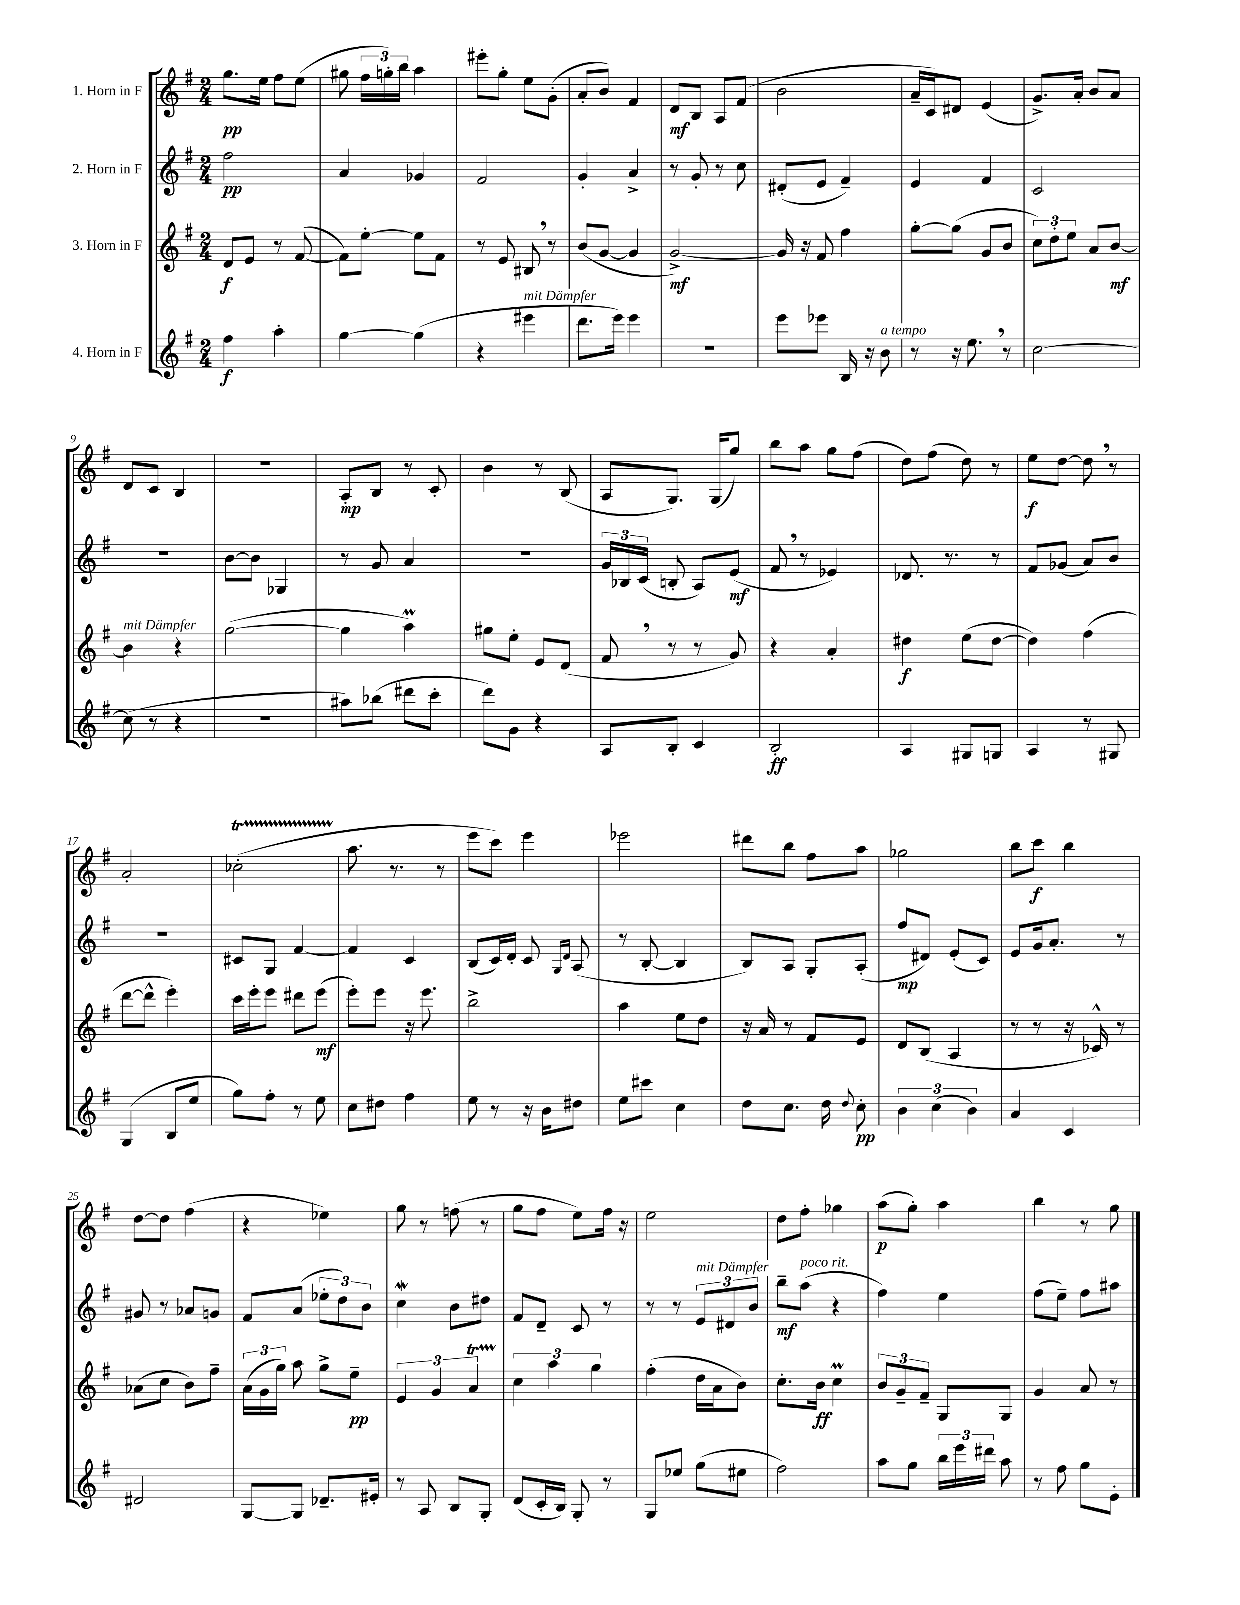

**kern	**dynam	**kern	**dynam	**kern	**dynam	**kern	**dynam
*part4	*part4	*part3	*part3	*part2	*part2	*part1	*part1
*staff4	*staff4	*staff3	*staff3	*staff2	*staff2	*staff1	*staff1
*I"4. Horn in F	*	*I"3. Horn in F	*	*I"2. Horn in F	*	*I"1. Horn in F	*
*clefG2	*	*clefG2	*	*clefG2	*	*clefG2	*
*k[f#]	*	*k[f#]	*	*k[f#]	*	*k[f#]	*
*M2/4	*	*M2/4	*	*M2/4	*	*M2/4	*
=1	=1	=1	=1	=1	=1	=1	=1
4ff#\	f	8d/L	f	2ff#\	pp	8.gg\L	pp
.	.	8e/J	.	.	.	.	.
.	.	.	.	.	.	16ee\Jk	.
4aa'\	.	8r	.	.	.	8ff#\L	.
.	.	([8f#/	.	.	.	(8ee\J	.
=2	=2	=2	=2	=2	=2	=2	=2
[4gg\	.	8f#\L])	.	4a/	.	8gg#X\	.
.	.	[8ee'\J	.	.	.	24ff#\LL	.
.	.	.	.	.	.	24ggn'\)	.
.	.	.	.	.	.	24bb\JJ	.
(4gg\]	.	8ee\L]	.	4g-X/	.	4aa\	.
.	.	8f#\J	.	.	.	.	.
=3	=3	=3	=3	=3	=3	=3	=3
4r	.	8r	.	2f#/	.	8eee#X'\L	.
.	.	8e/	.	.	.	8gg'\J	.
!LO:TX:a:i:t=mit Dämpfer	!	!	!	!	!	!	!
4eee#X\	.	8B#X,/	.	.	.	8ee\L	.
.	.	8r	.	.	.	(8g'\J	.
=4	=4	=4	=4	=4	=4	=4	=4
8.ddd\L	.	(8b/L	.	4g'/	.	8a'/L	.
.	.	[8g/J	.	.	.	8b/J)	.
16eee\Jk)	.	.	.	.	.	.	.
4eee\	.	4g/]	.	4a^/	.	4f#/	.
=5	=5	=5	=5	=5	=5	=5	=5
2r	.	[2g^/)	mf	8r	.	8d/L	mf
.	.	.	.	8g'/	.	8B/J	.
.	.	.	.	8r	.	8A/L	.
.	.	.	.	8cc\	.	(8f#/J	.
=6	=6	=6	=6	=6	=6	=6	=6
8eee\L	.	16g/]	.	(8d#X'/L	.	2b\	.
.	.	16r	.	.	.	.	.
8eee-X\J	.	8f#/	.	8e/J	.	.	.
16B/	.	4ff#\	.	4f#~/)	.	.	.
16r	.	.	.	.	.	.	.
!LO:TX:a:i:t=a tempo	!	!	!	!	!	!	!
8b\	.	.	.	.	.	.	.
=7	=7	=7	=7	=7	=7	=7	=7
8r	.	[8gg'\L	.	4e/	.	16a~/LL	.
.	.	.	.	.	.	16c/J)	.
16r	.	(8gg\J]	.	.	.	8d#X/J	.
8.ee,\	.	.	.	.	.	.	.
.	.	8g/L	.	4f#/	.	(4e/	.
8r	.	8b/J	.	.	.	.	.
=8	=8	=8	=8	=8	=8	=8	=8
[2cc\	.	12cc\L)	.	2c/	.	8.g^/L)	.
.	.	12dd'\	.	.	.	.	.
.	.	12ee\J	.	.	.	.	.
.	.	.	.	.	.	16a'/Jk	.
.	.	8a/L	.	.	.	8b/L	.
.	.	[8b/J	mf	.	.	8a/J	.
!!LO:LB:g=z
=9	=9	=9	=9	=9	=9	=9	=9
!	!	!LO:TX:a:i:t=mit Dämpfer	!	!	!	!	!
(8cc\]	.	4b\]	.	2r	.	8d/L	.
8r	.	.	.	.	.	8c/J	.
4r	.	4r	.	.	.	4B/	.
=10	=10	=10	=10	=10	=10	=10	=10
2r	.	([2gg\	.	[8b\L	.	2r	.
.	.	.	.	8b\J]	.	.	.
.	.	.	.	4G-X/	.	.	.
=11	=11	=11	=11	=11	=11	=11	=11
8aa#X\L)	.	4gg\]	.	8r	.	8A'/L	mp
(8bb-X\J	.	.	.	8g/	.	8B/J	.
8ddd#X\L	.	4aaM\)	.	4a/	.	8r	.
8ccc'\J	.	.	.	.	.	8c'/	.
=12	=12	=12	=12	=12	=12	=12	=12
8ddd\L)	.	8gg#X\L	.	2r	.	4b\	.
8g\J	.	8ee'\J	.	.	.	.	.
4r	.	8e/L	.	.	.	8r	.
.	.	(8d/J	.	.	.	(8B/	.
=13	=13	=13	=13	=13	=13	=13	=13
8A/L	.	8f#,/	.	24g/LL	.	8A/L	.
.	.	.	.	24B-X/	.	.	.
.	.	.	.	(24c/JJ	.	.	.
8B'/J	.	8r	.	8Bn'/	.	8.G/J)	.
4c/	.	8r	.	8A/L)	.	.	.
.	.	.	.	.	.	(16G/KL	.
.	.	8g/)	.	(8e/J	mf	8gg/J)	.
=14	=14	=14	=14	=14	=14	=14	=14
2B'/	ff	4r	.	8f#,/	.	8bb\L	.
.	.	.	.	8r	.	8aa\J	.
.	.	4a'/	.	4e-X/)	.	8gg\L	.
.	.	.	.	.	.	(8ff#\J	.
=15	=15	=15	=15	=15	=15	=15	=15
4A/	.	4dd#X\	f	8.d-X/	.	8dd\L)	.
.	.	.	.	.	.	(8ff#\J	.
.	.	.	.	8.r	.	.	.
8G#X/L	.	(8ee\L	.	.	.	8dd\)	.
8Gn/J	.	[8dd#\J	.	8r	.	8r	.
=16	=16	=16	=16	=16	=16	=16	=16
4A/	.	4dd#\])	.	8f#/L	.	8ee\L	f
.	.	.	.	(8g-X/J	.	[8dd\J	.
8r	.	(4ff#\	.	8a/L)	.	8dd,\]	.
8G#X/	.	.	.	8b/J	.	8r	.
!!LO:LB:g=z
=17	=17	=17	=17	=17	=17	=17	=17
(4G/	.	[8ddd\L	.	2r	.	2a'/	.
.	.	8ddd^^\J]	.	.	.	.	.
8B/L	.	4eee'\)	.	.	.	.	.
8ee/J	.	.	.	.	.	.	.
=18	=18	=18	=18	=18	=18	=18	=18
8gg\L)	.	16ccc\LL	.	8c#X/L	.	(2cc-XT'\	.
.	.	16eee'\J	.	.	.	.	.
8ff#'\J	.	8eee\J	.	8G/J	.	.	.
8r	.	8ddd#X\L	.	[4f#/	.	.	.
8ee\	.	(8eee\J	mf	.	.	.	.
=19	=19	=19	=19	=19	=19	=19	=19
8cc\L	.	8eee'\L)	.	4f#/]	.	8.aa\	.
8dd#X\J	.	8eee\J	.	.	.	.	.
.	.	.	.	.	.	8.r	.
4ff#\	.	16r	.	4c/	.	.	.
.	.	8.eee\	.	.	.	.	.
.	.	.	.	.	.	8r	.
=20	=20	=20	=20	=20	=20	=20	=20
8ee\	.	2bb^\	.	(8B/L	.	8eee\L	.
8r	.	.	.	16c/L)	.	8ccc\J)	.
.	.	.	.	16d'/JJ	.	.	.
16r	.	.	.	8c/	.	4eee\	.
16b\KL	.	.	.	.	.	.	.
.	.	.	.	16qqG/LL	.	.	.
.	.	.	.	16qqd/JJ	.	.	.
8dd#X\J	.	.	.	(8A/	.	.	.
=21	=21	=21	=21	=21	=21	=21	=21
8ee\L	.	4aa\	.	8r	.	2eee-X\	.
8ccc#X\J	.	.	.	[8B'/	.	.	.
4cc\	.	8ee\L	.	4B/]	.	.	.
.	.	8dd\J	.	.	.	.	.
=22	=22	=22	=22	=22	=22	=22	=22
8dd\L	.	16r	.	8B/L)	.	8ddd#X\L	.
.	.	16a/	.	.	.	.	.
8.cc\J	.	8r	.	8A/J	.	8bb\J	.
.	.	8f#/L	.	8G'/L	.	8ff#\L	.
16dd\	.	.	.	.	.	.	.
8qqdd/	.	.	.	.	.	.	.
8cc'\	pp	8e/J	.	(8A'/J	.	8aa\J	.
=23	=23	=23	=23	=23	=23	=23	=23
6b\	.	8d/L	.	8ff#/L	mp	2gg-X\	.
.	.	(8B/J	.	8d#X/J)	.	.	.
(6cc\	.	.	.	.	.	.	.
.	.	4A/	.	(8e'/L	.	.	.
6b\)	.	.	.	.	.	.	.
.	.	.	.	8c/J)	.	.	.
=24	=24	=24	=24	=24	=24	=24	=24
4a/	.	8r	.	8e/L	.	8bb\L	.
.	.	8r	.	16g/k	.	8ccc\J	f
.	.	.	.	8.a'/J	.	.	.
4c/	.	16r	.	.	.	4bb\	.
.	.	16c-X^^/)	.	.	.	.	.
.	.	8r	.	8r	.	.	.
!!LO:LB:g=z
=25	=25	=25	=25	=25	=25	=25	=25
2d#X/	.	(8a-X\L	.	8g#X/	.	[8dd\L	.
.	.	8cc\J	.	8r	.	8dd\J]	.
.	.	8b\L)	.	8a-X/L	.	(4ff#\	.
.	.	8ff#~\J	.	8gn/J	.	.	.
=26	=26	=26	=26	=26	=26	=26	=26
[8G/L	.	(24a\LL	.	8f#/L	.	4r	.
.	.	24g\	.	.	.	.	.
.	.	24gg\JJ)	.	.	.	.	.
8G/J]	.	8aa\	.	(8a/J	.	.	.
8.d-X~/L	.	8gg^\L	.	12ee-X'\L	.	4ee-X\)	.
.	.	.	.	12dd\)	.	.	.
.	.	8ee~\J	pp	.	.	.	.
.	.	.	.	12b\J	.	.	.
16e#X'/Jk	.	.	.	.	.	.	.
=27	=27	=27	=27	=27	=27	=27	=27
8r	.	6e/	.	4ccw\	.	8gg\	.
8A/	.	.	.	.	.	8r	.
.	.	6g/	.	.	.	.	.
8B/L	.	.	.	8b\L	.	(8ffn\	.
.	.	6aT/	.	.	.	.	.
8G'/J	.	.	.	8dd#X\J	.	8r	.
=28	=28	=28	=28	=28	=28	=28	=28
(8d/L	.	6cc\	.	8f#/L	.	8gg\L	.
16c'/L	.	.	.	8d~/J	.	8ff#\J	.
.	.	6aa\	.	.	.	.	.
16B/JJ)	.	.	.	.	.	.	.
8G'/	.	.	.	8c/	.	8ee\L)	.
.	.	6gg\	.	.	.	.	.
8r	.	.	.	8r	.	16ff#\Jk	.
.	.	.	.	.	.	16r	.
=29	=29	=29	=29	=29	=29	=29	=29
8G/L	.	(4ff#'\	.	8r	.	2ee\	.
8ee-X/J	.	.	.	8r	.	.	.
!	!	!	!	!LO:TX:a:i:t=mit Dämpfer	!	!	!
(8gg\L	.	16dd\LL	.	12e/L	.	.	.
.	.	16a\J	.	.	.	.	.
.	.	.	.	12d#X/	.	.	.
8ee#X\J	.	8b\J)	.	.	.	.	.
.	.	.	.	12b/J	.	.	.
=30	=30	=30	=30	=30	=30	=30	=30
2ff#\)	.	8.cc'\L	.	8bb~\L	mf	8dd\L	.
!	!	!	!	!LO:TX:a:i:t=poco rit.	!	!	!
.	.	.	.	(8aa\J	.	8ff#'\J	.
.	.	16b\Jk	ff	.	.	.	.
.	.	4ccM\	.	4r	.	4gg-X\	.
=31	=31	=31	=31	=31	=31	=31	=31
8aa\L	.	12b/L	.	4ff#\)	.	(8aa\L	p
.	.	12g~/	.	.	.	.	.
8gg\J	.	.	.	.	.	8gg'\J)	.
.	.	12f#~/J	.	.	.	.	.
24bb\LL	.	8G/L	.	4ee\	.	4aa\	.
24eee\	.	.	.	.	.	.	.
24ddd#X\JJ	.	.	.	.	.	.	.
8aa\	.	8G/J	.	.	.	.	.
=32	=32	=32	=32	=32	=32	=32	=32
8r	.	4g/	.	(8ff#\L	.	4bb\	.
8ff#\	.	.	.	8ee~\J)	.	.	.
8gg\L	.	8a/	.	8ff#\L	.	8r	.
8e'\J	.	8r	.	8aa#X\J	.	8gg\	.
==	==	==	==	==	==	==	==
*-	*-	*-	*-	*-	*-	*-	*-
